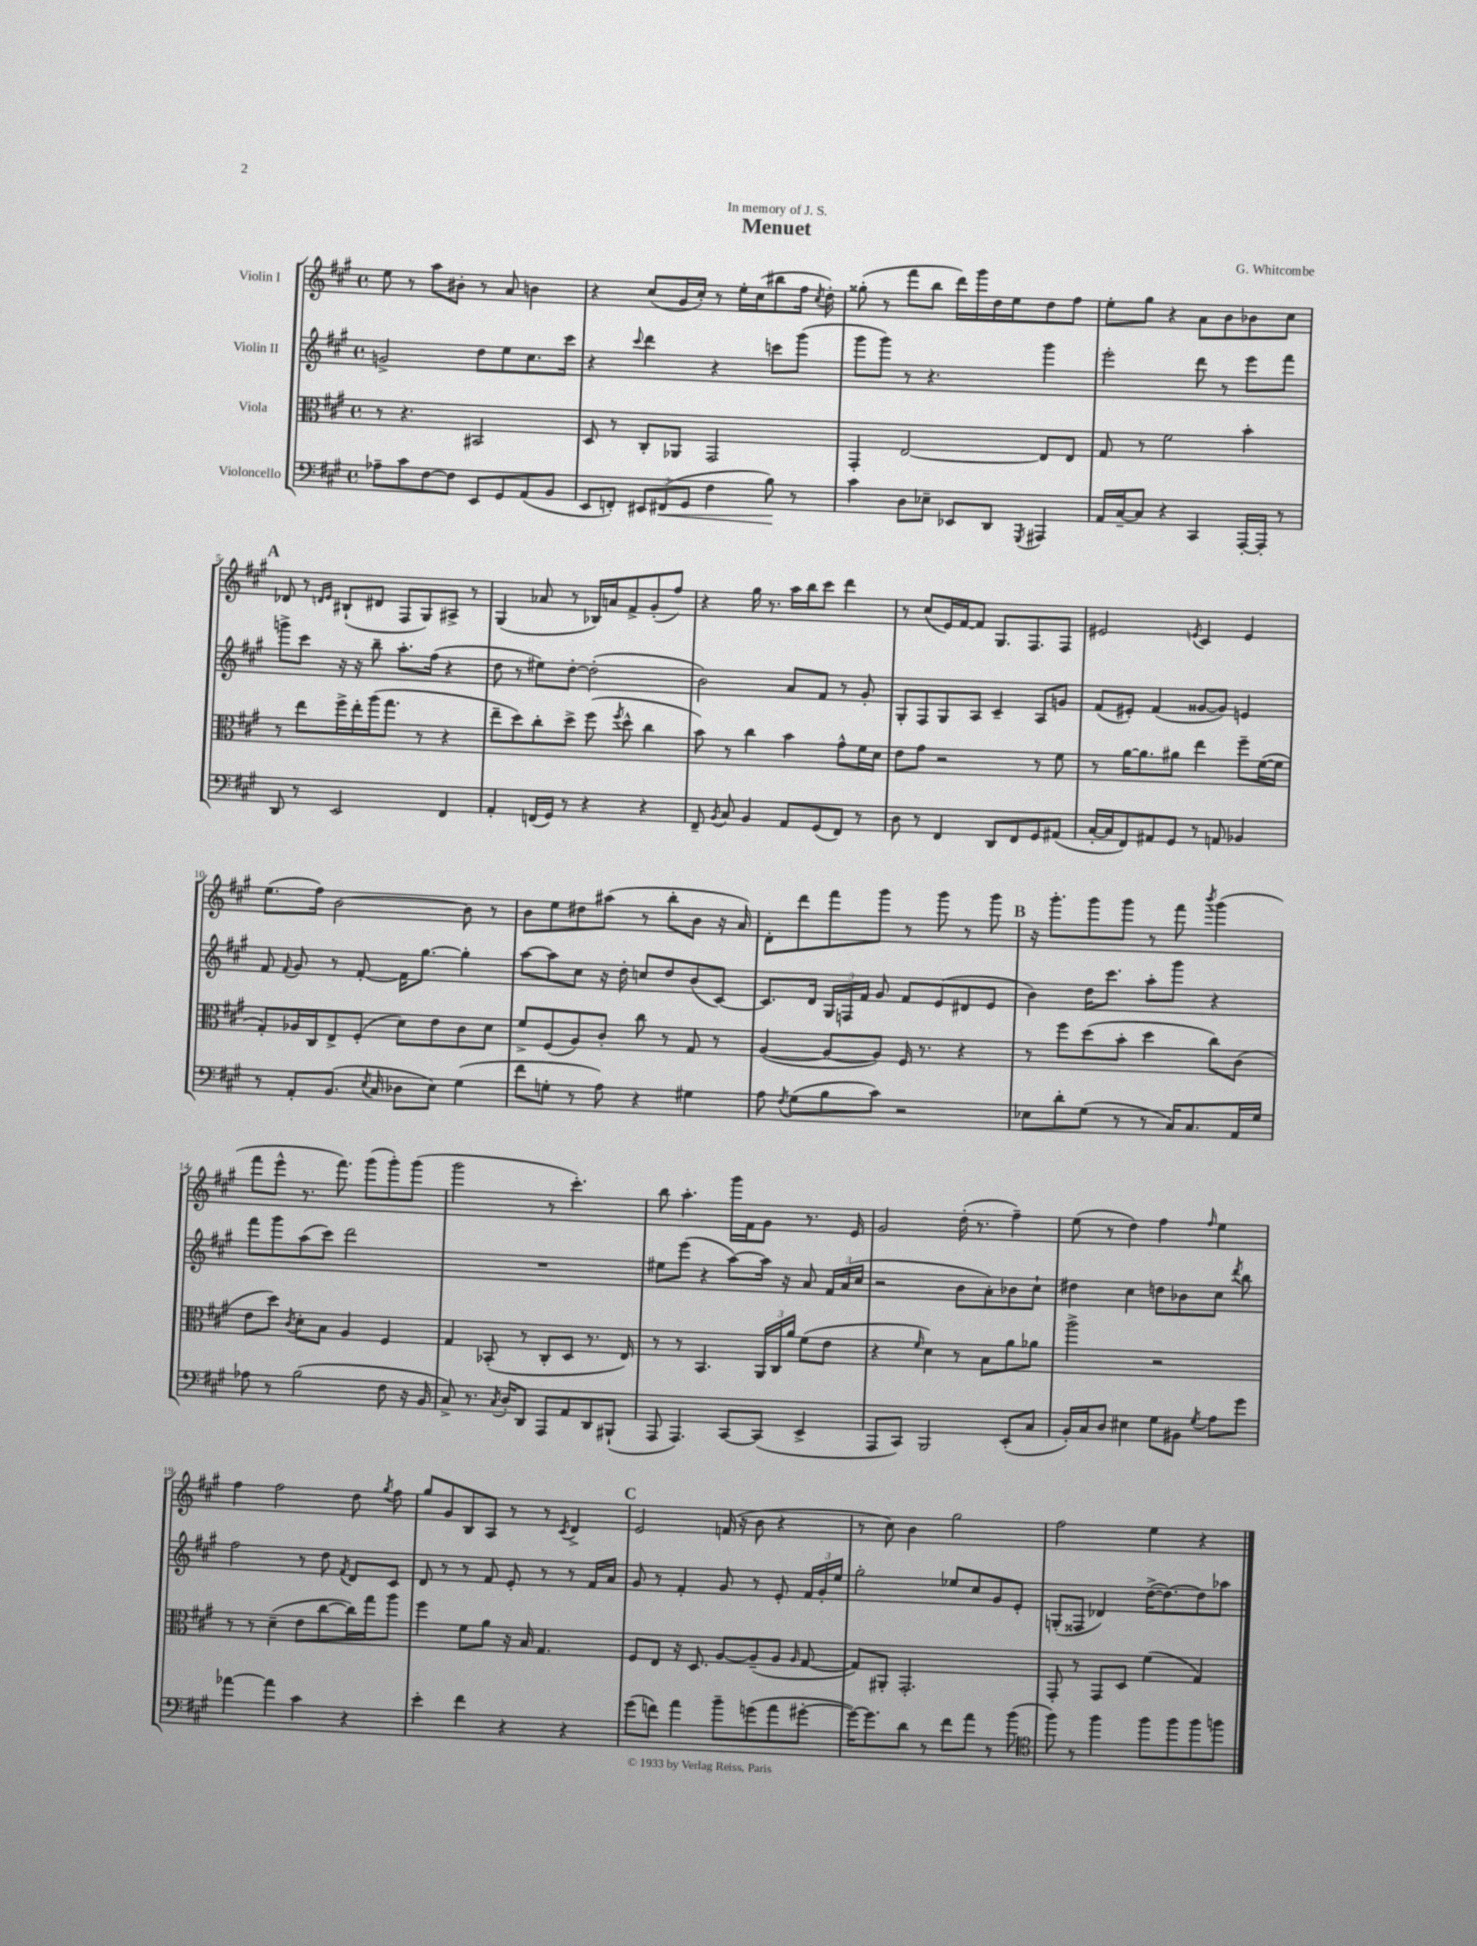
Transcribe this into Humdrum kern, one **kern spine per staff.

**kern	**kern	**kern	**kern
*staff4	*staff3	*staff2	*staff1
*clefF4	*clefC3	*clefG2	*clefG2
*k[f#c#g#]	*k[f#c#g#]	*k[f#c#g#]	*k[f#c#g#]
*M4/4	*M4/4	*M4/4	*M4/4
*met(c)	*met(c)	*met(c)	*met(c)
8A-~	8r	2g^	8ee
8c#	4.r	.	8r
[8F#	.	.	8aa
8F#]	.	.	8b#'
8EE	2BB#	8dd	8r
8GG#	.	8ee	8a
(8AA	.	8.cc#	4b
8BB	.	.	.
.	.	16ccc#	.
=	=	=	=
8EE	8D	4r	4r
8FF')	8r	.	.
.	.	8qqccc#	.
12EE#	8C#'	4ddd	(8cc#
(12FF#	.	.	.
.	8AA-	.	16g#
12GG#	.	.	.
.	.	.	16cc#')
4F#	2GG#	4r	8r
.	.	.	16ee'
.	.	.	(16cc#
8B)	.	8ccc	8bb#
8r	.	(8ggg#	16ff#
.	.	.	8qcc#
.	.	.	16dd')
=	=	=	=
4c#	4GG#'	8ggg#	(8gg##'
.	.	8ggg#)	8r
8D	[2E	8r	8fff#
8E-~	.	4.r	8bb
8EE-	.	.	16ddd)
.	.	.	16ggg#
8DD	.	.	16dd
.	.	.	16ee
8qGGG#	.	.	.
4AAA#	8E]	4ggg#	8dd
.	8E	.	8ff#
=	=	=	=
16AA	8G#	2eee'	8ee'
[16C#~	.	.	.
8C#]	8r	.	8gg#
4r	2f#	.	4r
4CC#	.	8ddd	8a
.	.	8r	8b
[16AAA'	4b'	8eee	8b-
16AAA']	.	.	.
8r	.	8fff#	8cc#
=	=	=	=
8DD	8r	8ggg^	8d-
8r	8ee	8ccc#	8r
.	.	.	16qqd
.	.	.	16qqe
2EE	16ff#^	16r	(8B#`
.	16ee'	16r	.
.	(16aa	8bb~	8d#
.	8.gg#	.	.
.	.	8.aa'	8F#
.	8r	.	8G#)
.	.	(16ff#	.
4FF#	4r	4r	8A#^
.	.	.	8r
=	=	=	=
4AA'	8ee~	8dd	(4G#
.	8dd)	8r	.
(16FF	8cc#'	8ee#)	8a-
16GG#)	.	.	.
8r	8dd^	[8dd'	8r
4r	(8ff#	(2dd']	16B-)
.	.	.	16a
.	8qff#	.	.
.	8dd^^	.	8f#^
4r	4cc#	.	(8g#'
.	.	.	8ff#)
=	=	=	=
8FF#~	8b)	2b)	4r
8qBB	.	.	.
8C#	8r	.	.
4BB	4cc#	.	16gg#
.	.	.	8.r
8AA	4b	8a	16aa
.	.	.	16bb
(8GG#	.	8f#	8ccc#
8FF#)	8g#^^	8r	4ddd
8r	16f#	8g#'	.
.	16d	.	.
=	=	=	=
8D	8e	8G#'	8r
8r	8g#	8F#	(8cc#
4FF#	2r	8G#	16e)
.	.	.	[16f#
.	.	8A	8f#]
8DD	.	4c#~	8.G#
8FF#	.	.	.
.	.	.	8.F#
8GG#	8r	8A	.
(8AA#	8f#	8g	8F#
=	=	=	=
[16C#'	8r	(8f#	2e#
16C#]	.	.	.
8FF#)	[16a	8e#')	.
.	8.a]	.	.
8AA#	.	(4f#	.
8GG#	8a#	.	.
.	.	.	8qe
8r	4ee	[8g##	4c#
8AA	.	8g##])	.
4BB-	8ff#~	4e	4e
.	([16f#	.	.
.	16f#]	.	.
=	=	=	=
8r	8G#')	8f#	(8.ee
.	.	8qqf#	.
8AA'	16A-	8g#	.
.	16C#	.	16ff#)
(8.BB	8E^	8r	[2b
.	(8F#'	[8f#'	.
8qE	.	.	.
16C#	.	.	.
8D-	8d)	16f#]	.
.	.	[8.gg#	.
8E)	8e	.	.
(4G#	8c#	4gg#']	8b]
.	8d	.	8r
=	=	=	=
8f#	8f#^	[8aa	8b
8G'	(8F#	8aa]	8ee
8r	8A)	8cc#	8dd#
8A)	8c#'	16r	(8aa#
.	.	16dd'	.
4r	8cc#	8cc	8r
.	8r	8dd	8bb'
4G#	8G#	(8b	8b
.	8r	[8c#)	16r
.	.	.	16a)
=	=	=	=
8A	([4A	8.c#]	8d'
8qF#	.	.	.
(8G#	.	.	8ddd
.	.	16d	.
8B	8A_	24G#	8fff#
.	.	24F	.
.	.	24f#	.
8c#)	8A])	8g#	8ggg#
2r	16F#	8f#	8r
.	8.r	.	.
.	.	(8e	8ggg#
.	4r	8d#	8r
.	.	8e	8ggg#
=	=	=	=
8E-	8r	4b)	16r
.	.	.	8.ggg#'
8d'	8ff#	.	.
(8G#	(8dd	16dd	8ggg#
.	.	8.ccc#	.
8r	8b'	.	8ggg#
8r	4dd	8aa'	8r
16C#)	.	8ggg#	8fff#
8.C#	.	.	.
.	.	.	8qbbb
.	8cc#)	4r	(4ggg#
16AA	(8c#	.	.
16G#	.	.	.
=	=	=	=
8A-	8e	8fff#	8fff#
8r	8dd)	8ggg#	8eee^^
.	8qc#	.	.
(2B	8d'	(8aa	8.r
.	8B	8ccc#)	.
.	.	.	8.fff#)
.	4A	2ddd	.
.	.	.	(8ggg#
8F#	4F#	.	8ggg#')
16r	.	.	(8ggg#
16BB	.	.	.
=	=	=	=
8C#^)	4G#	1r	2ggg#
8.r	.	.	.
.	(8BB-'	.	.
8qC#	.	.	.
16D'	.	.	.
8DD	8r	.	.
8AAA	8C#'	.	8r
8AA	8D	.	4.ccc#')
8DD	8.r	.	.
(8BBB#`	.	.	.
.	16E)	.	.
=	=	=	=
8AAA	8r	8ee#	8bb
4.AAA)	8r	(8eee	4.aa'
.	4.BB	4r	.
[8CC#	.	[8aa)	16ggg#
.	.	.	16f#
(8CC#]	24AA	16aa]	8g#
.	24C#	.	.
.	.	16r	.
.	24a	.	.
4EE^	(8f#	8a	8.r
.	8e	24f#	.
.	.	(24a	.
.	.	.	16e
.	.	24cc#	.
=	=	=	=
8AAA	4r	2r	2g#
8CC#)	.	.	.
.	16qqf#	.	.
2BBB	4d)	.	.
.	8r	8b	(16dd'
.	.	.	8.r
.	8B	8a')	.
(8EE'	8a	8b-	4ff#~)
8C#	8a-	8cc#`	.
=	=	=	=
16BB')	2aa^	4dd#	(8ee
16C#	.	.	.
8D	.	.	8r
4E#	.	4cc#	4dd)
8G#	2r	8dd	4ff#
8BB#	.	8b-	.
8qG#	.	.	16qqff#
8A	.	8cc#	4ee
.	.	8qddd	.
8g#	.	8bb	.
=	=	=	=
[4a-	8r	2ff#	4ff#
.	8r	.	.
4a-]	(4d~	.	2ff#
4c#	8e	8r	.
.	[8cc#	8dd	.
.	.	8qf#	.
4r	16cc#])	8d	8dd
.	16gg#	.	.
.	.	.	8qgg#
.	8aa	8c#	8ff#
=	=	=	=
4e'	4ff#	8d	8gg#
.	.	8r	8g#
4f#	8f#	8r	8B
.	8a	8f#	8A
4r	16r	8e'	8r
.	16B	.	.
.	4.G#	8r	8r
.	.	.	8qc#
4r	.	8r	4d^
.	.	16f#	.
.	.	16a	.
=	=	=	=
(8g#	8F#	8g#	2e
8f)	8E	8r	.
4a	16r	4f#'	.
.	8.D	.	.
8b~	[8A	8g#	(16f
.	.	.	16r
(8g	(8A~]	8r	8b
8a	8A	8e'	4r
.	16qqA	.	.
[8g#'	[8G#	24f#	.
.	.	24g#'	.
.	.	24ee	.
=	=	=	=
16g#_)	8G#])	2gg#'	8r
8.g#]	.	.	.
.	8AA#'	.	8cc#)
8d	2.GG#'	.	4b
8r	.	.	.
8f#	.	8ee-	2gg#
8a	.	8cc#	.
8r	.	8g#	.
(8b	.	8e'	.
=	=	=	=
*clefC4	*	*	*
8ff#)	8GG#'	(8G'	2ff#
8r	8r	8F##	.
4ff#	8GG#	4d-)	.
.	8D	.	.
8ff#	(4f#	([16dd^	4ee
.	.	8.dd_)	.
8ff#	.	.	.
8ff#	4G#)	8dd]	4r
8ff	.	8aa-	.
==	==	==	==
*-	*-	*-	*-
